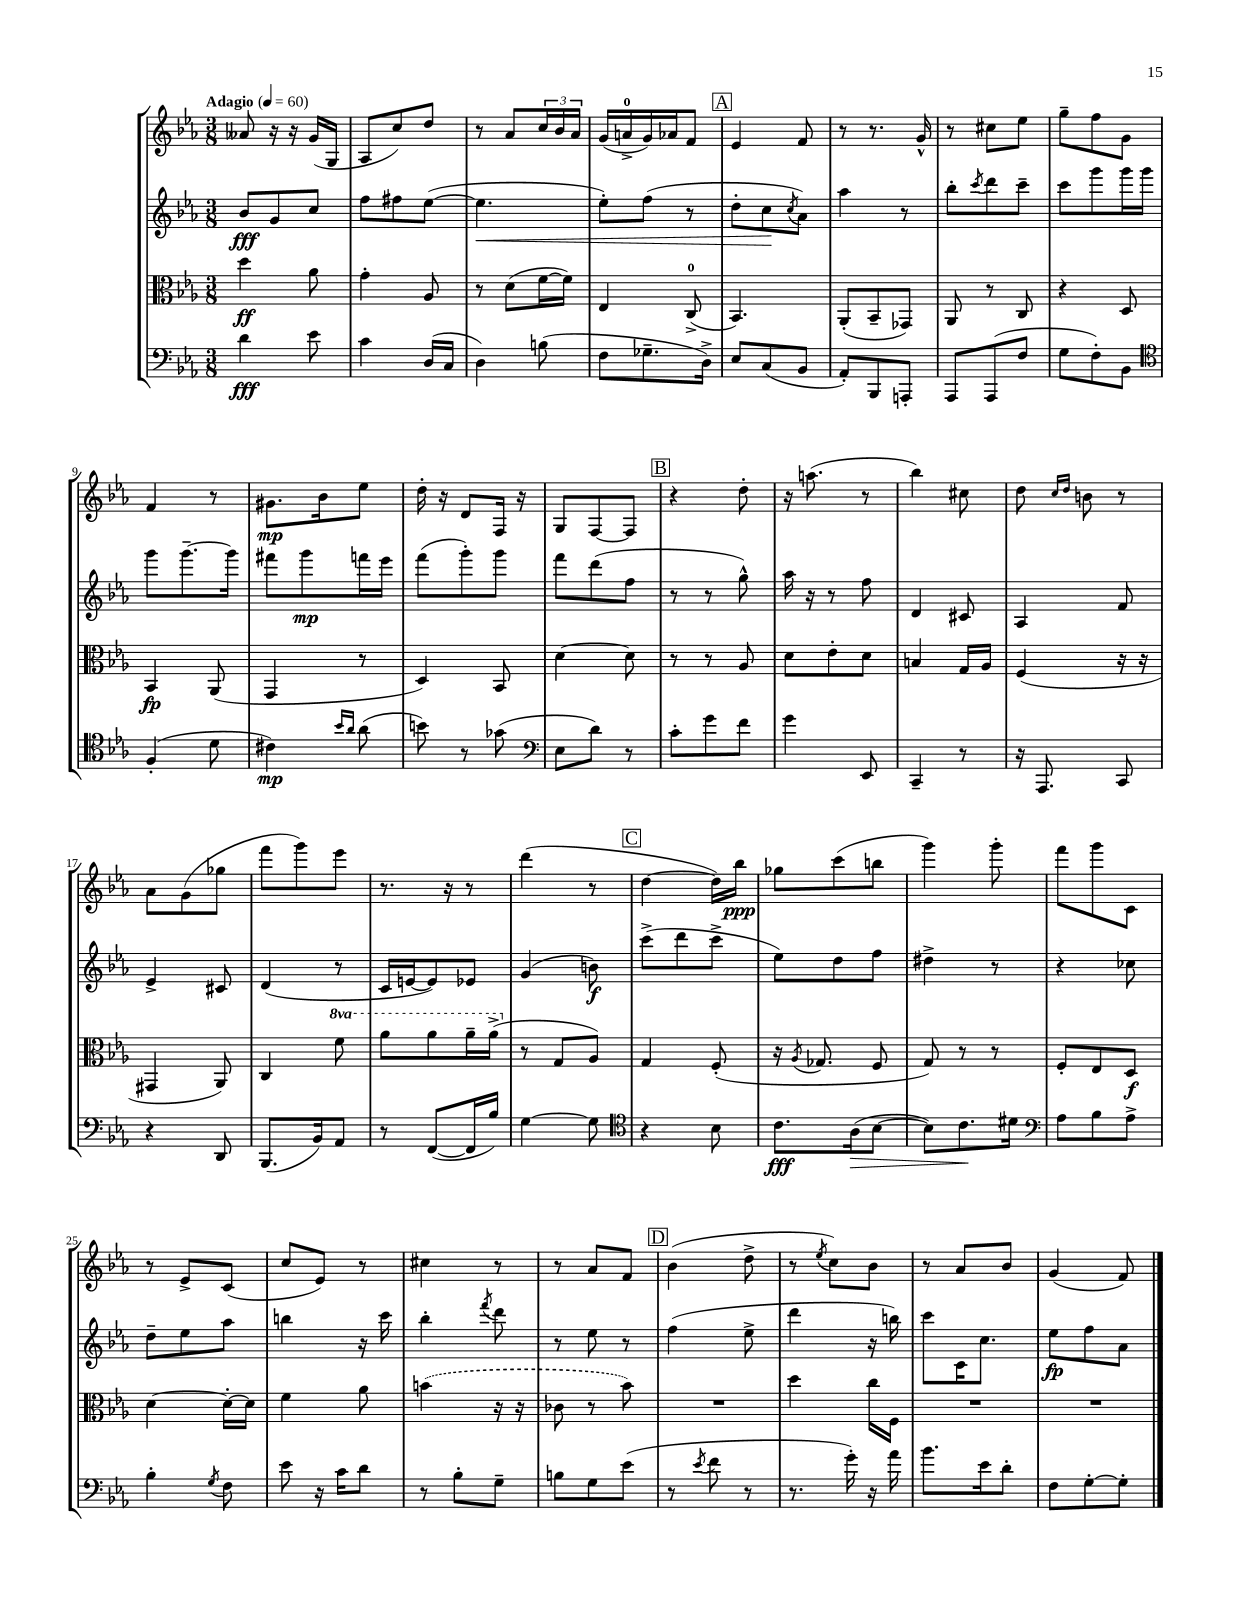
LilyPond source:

<<
\new StaffGroup <<
\new Staff = "s0" {
    \clef treble \key ees \major \numericTimeSignature \time 3/8 \tempo "Adagio" 4 = 60
    aeses'8 r16 r16 g'16( g16 |
    aes8 c''8) d''8 |
    r8 aes'8 \tuplet 3/2 { c''16 bes'16 aes'16 } |
    g'16( a'16-0-> g'16) aes'16 f'8 |
    \mark \markup { \box "A" } ees'4 f'8 |
    r8 r8. g'16-^ |
    r8 cis''8 ees''8 |
    g''8-- f''8 g'8 |
    f'4 r8 |
    gis'8.\mp bes'16 ees''8 |
    d''16-. r16 d'8 f16 r16 |
    g8 f8~ f8 |
    \mark \markup { \box "B" } r4 d''8-. |
    r16 a''8.( r8 |
    bes''4) cis''8 |
    d''8 \grace { c''16 d''16 } b'8 r8 |
    aes'8 g'8( ges''8 |
    f'''8 g'''8) ees'''8 |
    r8. r16 r8 |
    d'''4( r8 |
    \mark \markup { \box "C" } d''4~ d''16) bes''16\ppp |
    ges''8 c'''8( b''8 |
    g'''4) g'''8-. |
    f'''8 g'''8 c'8 |
    r8 ees'8-> c'8( |
    c''8 ees'8) r8 |
    cis''4 r8 |
    r8 aes'8 f'8 |
    \mark \markup { \box "D" } bes'4( d''8-> |
    r8 \acciaccatura { ees''8 } c''8) bes'8 |
    r8 aes'8 bes'8 |
    g'4( f'8) \bar "|." |
}
\new Staff = "s1" {
    \clef treble \key ees \major \numericTimeSignature \time 3/8
    bes'8\fff g'8 c''8 |
    f''8 fis''8 ees''8~( |
    ees''4.\< |
    ees''8-.) f''8( r8 |
    \mark \markup { \box "A" } d''8-. c''8\! \acciaccatura { c''8 } aes'8) |
    aes''4 r8 |
    bes''8-. \acciaccatura { c'''8 } d'''8 c'''8-- |
    c'''8 g'''8 g'''16 g'''16 |
    g'''8 g'''8.~-- g'''16 |
    fis'''8 g'''8\mp f'''16 ees'''16 |
    f'''8( g'''8-.) g'''8 |
    f'''8 d'''8( f''8 |
    \mark \markup { \box "B" } r8 r8 g''8-^) |
    aes''16 r16 r8 f''8 |
    d'4 cis'8 |
    aes4 f'8 |
    ees'4-> cis'8 |
    d'4( r8 |
    c'16 e'16~ e'8) ees'8 |
    g'4( b'8\f) |
    \mark \markup { \box "C" } c'''8->( d'''8 c'''8-> |
    ees''8) d''8 f''8 |
    dis''4-> r8 |
    r4 ces''8 |
    d''8-- ees''8 aes''8 |
    b''4 r16 c'''16 |
    bes''4-. \acciaccatura { f'''8 } d'''8 |
    r8 ees''8 r8 |
    \mark \markup { \box "D" } f''4( ees''8-> |
    d'''4 r16 b''16) |
    c'''8 c'16 c''8. |
    ees''8\fp f''8 aes'8 \bar "|." |
}
\new Staff = "s2" {
    \clef alto \key ees \major \numericTimeSignature \time 3/8 \set Staff.ottavationMarkups = #ottavation-simple-ordinals
    d''4\ff aes'8 |
    g'4-. aes8 |
    r8 d'8( f'16~ f'16) |
    ees4 c8-0->( |
    \mark \markup { \box "A" } bes,4.) |
    aes,8-.( bes,8-- ges,8) |
    aes,8 r8 c8 |
    r4 d8 |
    bes,4\fp aes,8( |
    g,4 r8 |
    d4) bes,8 |
    d'4~ d'8 |
    \mark \markup { \box "B" } r8 r8 aes8 |
    d'8 ees'8-. d'8 |
    b4 g16 aes16 |
    f4( r16 r16 |
    gis,4 aes,8) |
    c4 \ottava #1 f''8 |
    aes''8 aes''8 aes''16-- aes''16->( \ottava #0 |
    r8 g8 aes8) |
    \mark \markup { \box "C" } g4 f8-.( |
    r16 \acciaccatura { aes8 } ges8. f8 |
    g8) r8 r8 |
    f8-. ees8 d8\f |
    d'4~ d'16~-. d'16 |
    f'4 aes'8 |
    \once \slurDashed b'4( r16 r16 |
    ces'8 r8 bes'8) |
    \mark \markup { \box "D" } R4. |
    d''4 c''16 f16 |
    R4. |
    R4. \bar "|." |
}
\new Staff = "s3" {
    \clef bass \key ees \major \numericTimeSignature \time 3/8
    d'4\fff ees'8 |
    c'4 d16( c16 |
    d4) b8( |
    f8 ges8.-- d16->) |
    \mark \markup { \box "A" } ees8 c8( bes,8 |
    aes,8-.) bes,,8 a,,8-. |
    aes,,8 aes,,8( f8 |
    g8 f8-.) bes,8 |
    \clef tenor f4-.( d'8 |
    cis'4\mp) \grace { bes'16 aes'16 } aes'8( |
    b'8) r8 ges'8( |
    \clef bass ees8 d'8) r8 |
    \mark \markup { \box "B" } c'8-. g'8 f'8 |
    g'4 ees,8 |
    c,4-- r8 |
    r16 aes,,8. c,8 |
    r4 d,8 |
    bes,,8.( bes,16) aes,8 |
    r8 f,8~( f,16 bes16) |
    g4~ g8 |
    \mark \markup { \box "C" } \clef tenor r4 bes8 |
    c'8.\fff aes16\>( bes8~ |
    bes8) c'8.\! dis'16 |
    \clef bass aes8 bes8 aes8-> |
    bes4-. \acciaccatura { g8 } f8 |
    ees'8 r16 c'16 d'8 |
    r8 bes8-. g8-- |
    b8 g8 ees'8( |
    \mark \markup { \box "D" } r8 \acciaccatura { ees'8 } f'8 r8 |
    r8. g'16-.) r16 aes'16 |
    bes'8. ees'16 d'8-. |
    f8 g8~-. g8-. \bar "|." |
}
>>
>>
